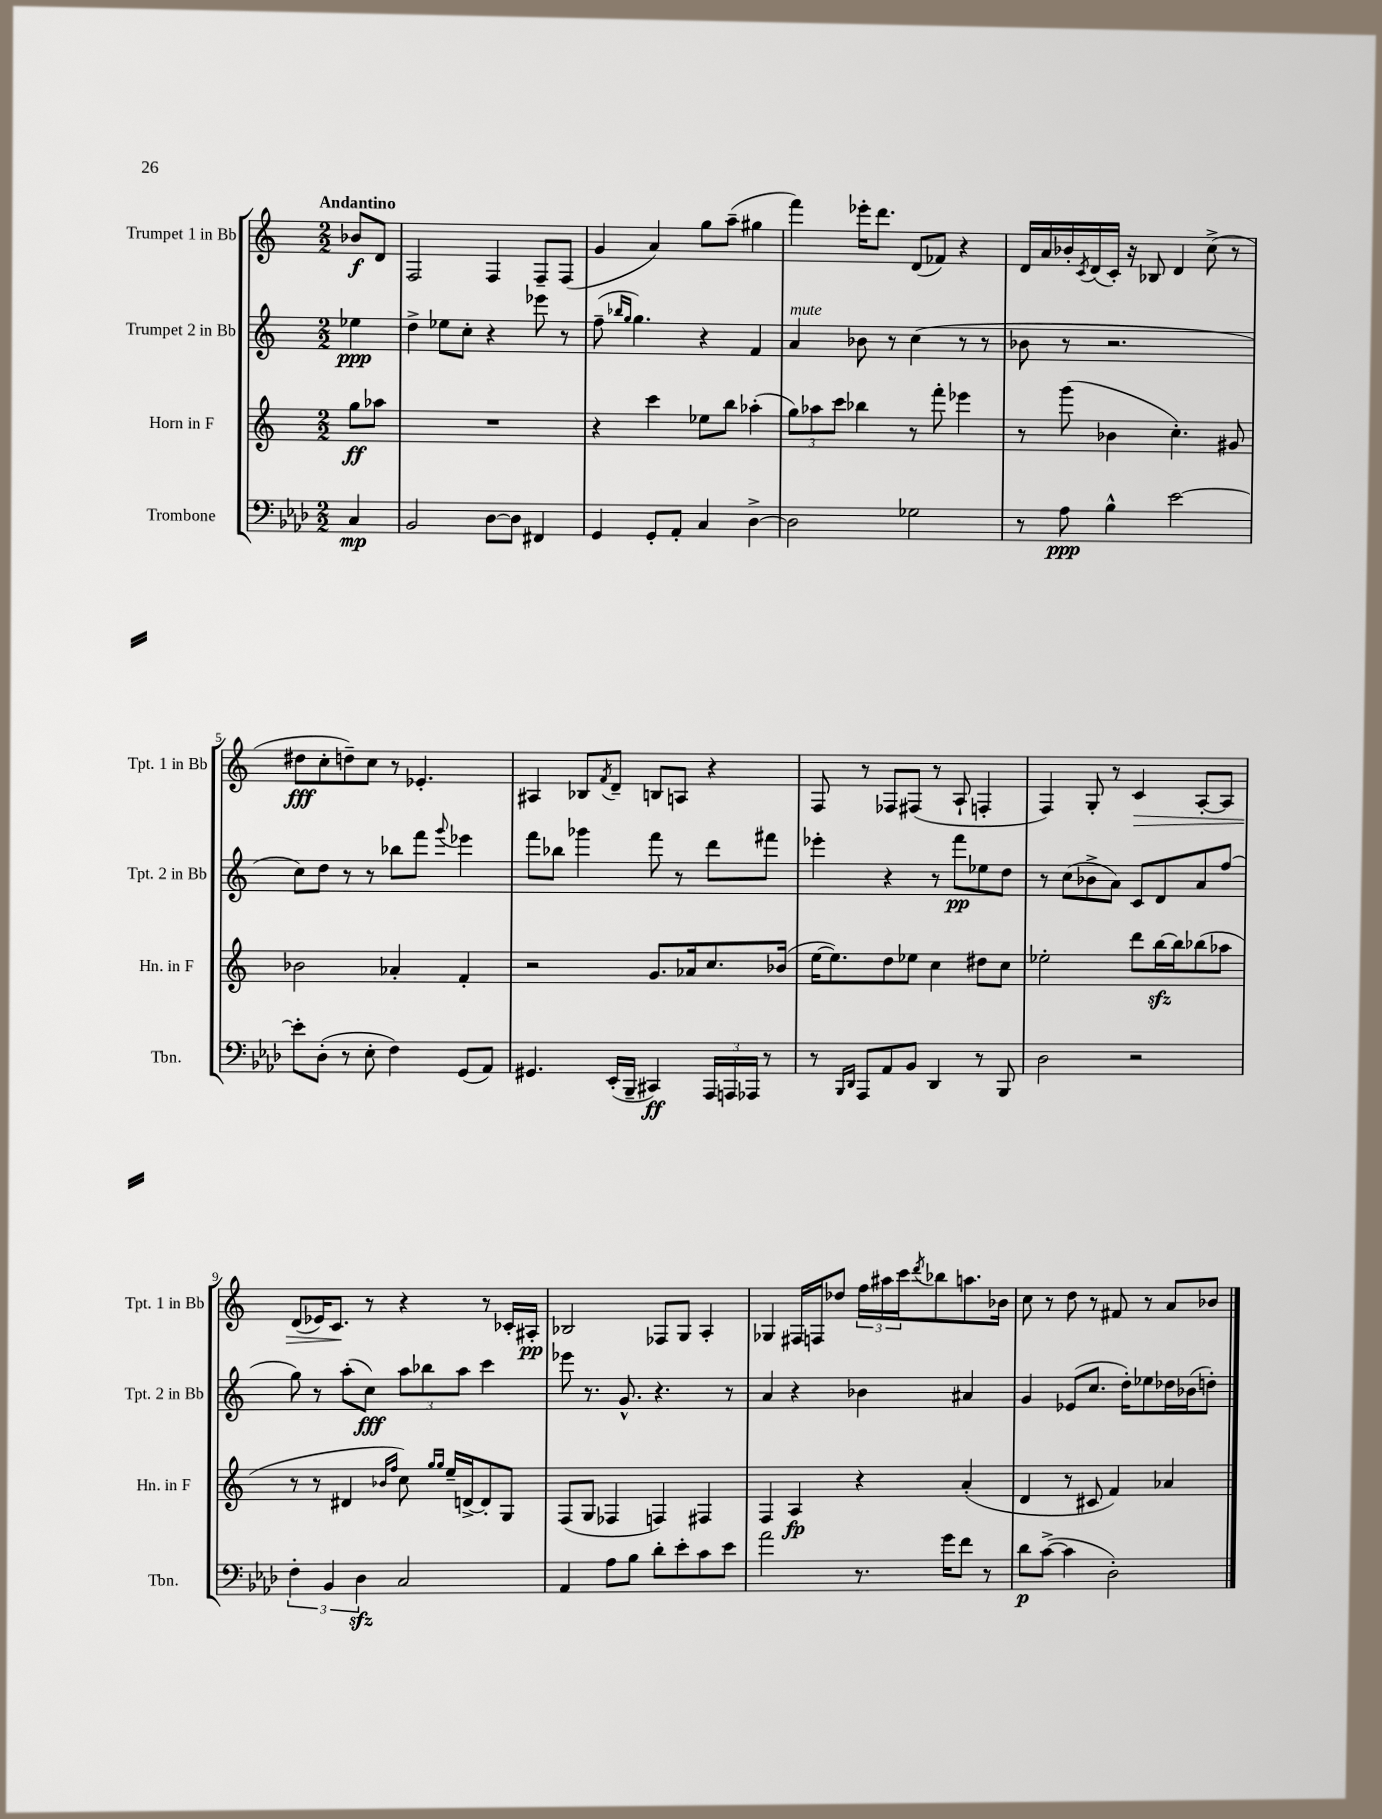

**kern	**kern	**kern	**kern
*staff4	*staff3	*staff2	*staff1
*clefF4	*clefG2	*clefG2	*clefG2
*k[b-e-a-d-]	*k[]	*k[]	*k[]
*M2/2	*M2/2	*M2/2	*M2/2
4C/	8gg\L	4ee-\	8b-/L
.	8aa-\J	.	8d/J
=	=	=	=
2BB-/	1r	4dd^\	2F/
.	.	8ee-\L	.
.	.	8cc'\J	.
[8D-\L	.	4r	4F/
8D-\]J	.	.	.
4FF#/	.	8eee-\	8F~/L
.	.	8r	(8F/J
=	=	=	=
4GG/	4r	(8ff~\	4g/
.	.	16qqbb-/LL	.
.	.	16qqgg/JJ	.
.	.	4.gg\)	.
8GG'/L	4ccc\	.	4a/)
8AA-'/J	.	.	.
4C/	8ee-\L	4r	8gg\L
.	8bb\J	.	(8aa~\J
[4D-^\	(4aa-'\	4f/	4gg#\
=	=	=	=
2D-\]	12gg\L)	4a/	4fff\)
.	12aa-\	.	.
.	12ccc\J	.	.
.	4bb-\	8b-\	16eee-'\LK
.	.	.	8.ddd\J
.	.	8r	.
2G-\	8r	(4cc\	(8d/L
.	8fff'\	.	8f-/J)
.	4eee-\	8r	4r
.	.	8r	.
=	=	=	=
8r	8r	8b-\	16d/LL
.	.	.	16a/
8A-\	(8ggg\	8r	16b-'/
.	.	.	8qc/
.	.	.	(16d/
4B-^^\	4b-\	2.r	16c'/JJ)
.	.	.	16r
.	.	.	8B-/
[2e-\	4.cc'\)	.	4d/
.	.	.	(8cc^\
.	8g#/	.	8r
=	=	=	=
8e-'\]L	2b-\	8cc\L)	8dd#\L
(8D-'\J	.	8dd\J	8cc'\
8r	.	8r	8dd~\)
8E-'\	.	8r	8cc\J
4F\)	4a-'/	8bb-\L	8r
.	.	8fff\J	4.e-'/
.	.	8qqggg/	.
(8GG/L	4f'/	4eee-\	.
8AA-/J)	.	.	.
=	=	=	=
4.GG#/	2r	8fff\L	4A#/
.	.	8bb-\J	.
.	.	4ggg-\	8B-/L
.	.	.	8qf/
(16EE-'/LL	.	.	8d~/J
16BBB-~/JJ	.	.	.
4CC#/)	8.g/L	8fff\	8B/L
.	.	8r	8A/J
.	16a-/k	.	.
24AAA-/LL	8.cc/	8ddd\L	4r
24AAA/	.	.	.
24AAA-/JJ	.	.	.
8r	.	8fff#\J	.
.	(16b-/Jk	.	.
=	=	=	=
8r	[16ee\LK	4eee-'\	8F/
.	8.ee\])	.	.
16qqBBB-/LL	.	.	.
16qqDD-/JJ	.	.	.
8AAA-/L	.	.	8r
8AA-/	8dd\	4r	8F-/L
8BB-/J	8ee-\J	.	(8F#/J
4DD-/	4cc\	8r	8r
.	.	8fff\L	8A`/
8r	8dd#\L	8ee-\	4F'/
8BBB-/	8cc\J	8dd\J	.
=	=	=	=
2D-\	2ee-'\	8r	4F/)
.	.	(8cc\L	.
.	.	8b-^\	8G'/
.	.	8a\J)	8r
2r	8ddd\L	8c/L	4c/
.	[16bb\L	8d/	.
.	16bb\]J	.	.
.	(8bb-\	8a/	[8A'/L
.	8aa-\J	(8ff/J	8A/]J
=	=	=	=
6F'\	8r	8gg\)	(8d/L
.	8r	8r	16e-/K)
6BB-/	.	.	.
.	.	.	8.c/J
.	4d#/	(8aa'\L	.
6D-\	.	.	.
.	.	8cc\J)	8r
.	16qqb-/LL	.	.
.	16qqff/JJ	.	.
2C/	8cc\)	12aa\L	4r
.	.	12bb-\	.
.	16qqgg/LL	.	.
.	16qqgg/JJ	.	.
.	16ee~/LL	.	.
.	.	12aa\J	.
.	[16d^/J	.	.
.	8d'/]	4ccc\	8r
.	8G/J	.	16c-'/LL
.	.	.	16A#'/JJ
=	=	=	=
4AA-/	(8F/L	8eee-\	2B-/
.	8G/J	8.r	.
8A-\L	4F-/	.	.
.	.	8.g^^/	.
8B-\J	.	.	.
8d-'\L	4F/)	4.r	8F-/L
8e-'\	.	.	8G/J
8c\	4F#/	.	4A'/
8e-\J	.	8r	.
=	=	=	=
2a-\	4F/	4a/	4G-/
.	4A/	4r	16F#/LL
.	.	.	16F/J
.	.	.	8dd-/J
8.r	4r	4b-\	24ff\LL
.	.	.	24aa#\
.	.	.	24ccc\J
.	.	.	8qddd/
.	.	.	8bb-\
16g\LK	.	.	.
8f\J	(4a'/	4a#/	8.aa\
8r	.	.	.
.	.	.	16b-\Jk
=	=	=	=
8d-\L	4d/	4g/	8cc\
([8c^\J	.	.	8r
4c\]	8r	(8e-/L	8dd\
.	8c#/	8.cc/J	8r
2D-'\)	4f/)	.	8f#/
.	.	16dd'\LK)	.
.	.	8ee-\	8r
.	4a-/	16dd-\L	8a/L
.	.	(16b-\J	.
.	.	8dd'\J)	8b-/J
==	==	==	==
*-	*-	*-	*-
